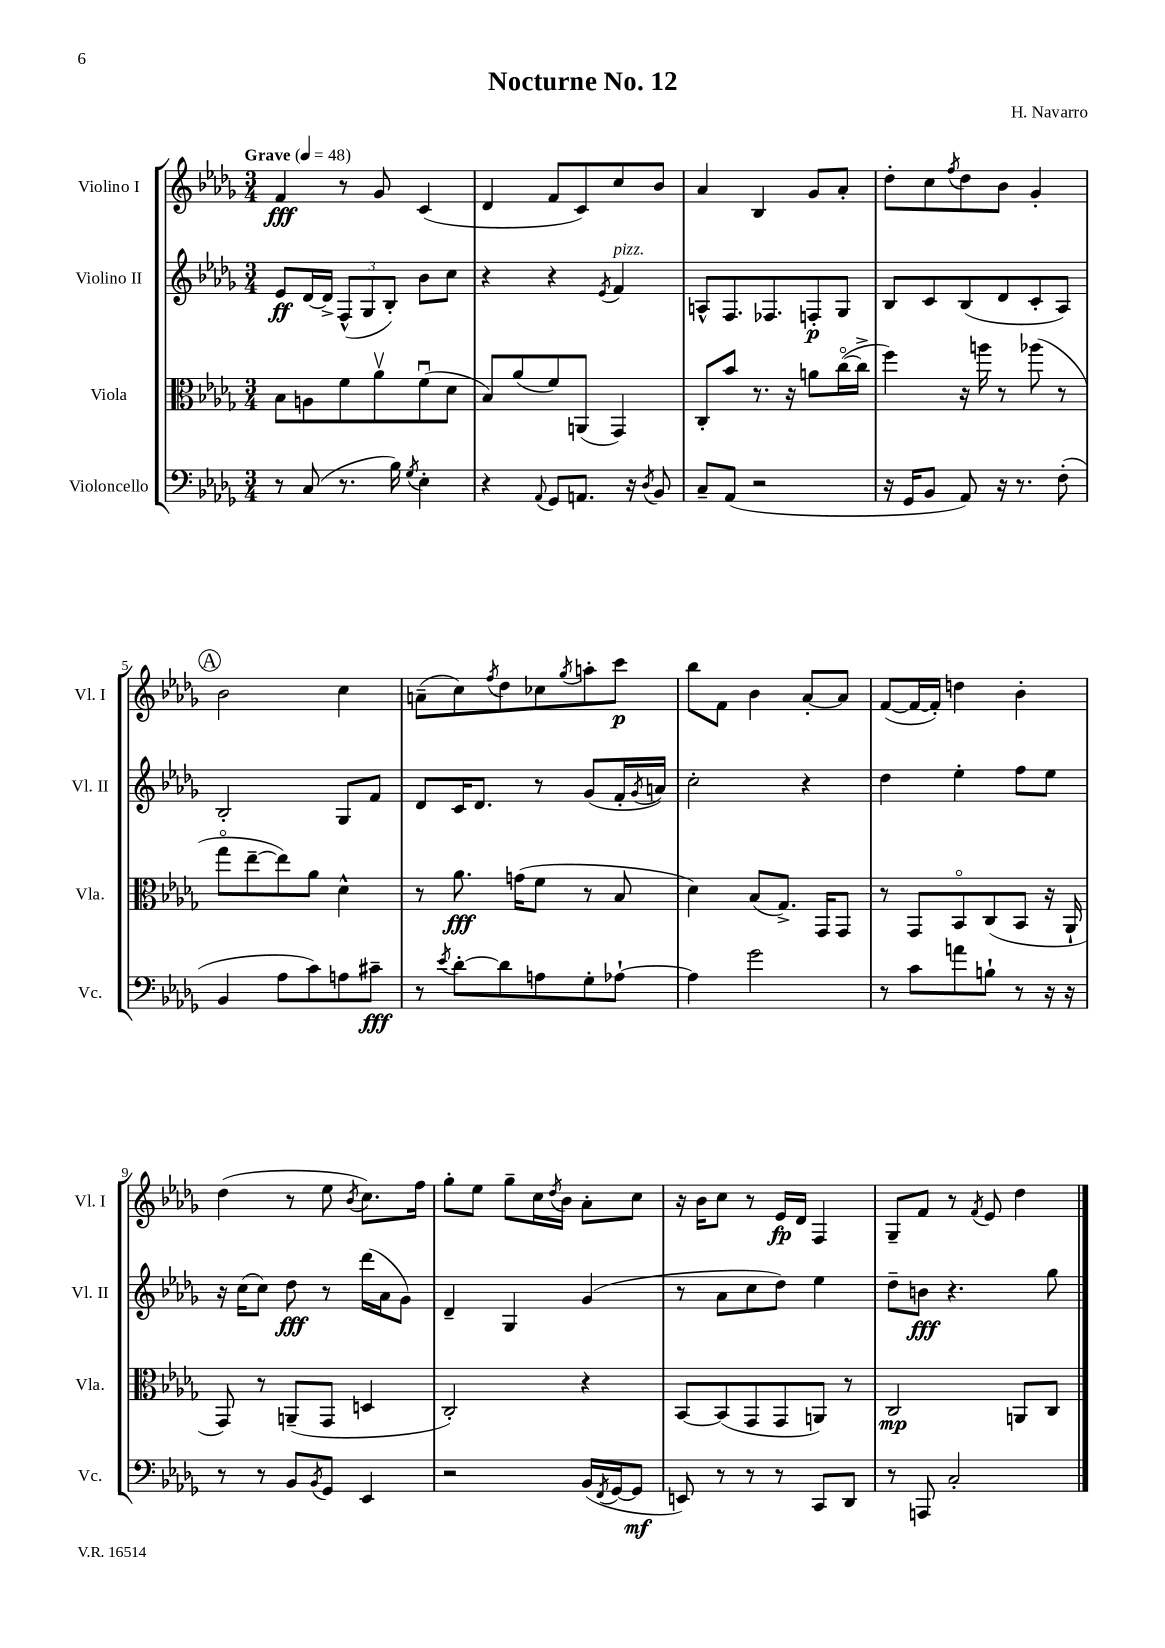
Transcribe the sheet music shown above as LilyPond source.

\header { title = "Nocturne No. 12" composer = "H. Navarro" }
<<
\new StaffGroup <<
\new Staff = "s0" \with { instrumentName = "Violino I" shortInstrumentName = "Vl. I" } {
    \clef treble \key des \major \numericTimeSignature \time 3/4 \tempo "Grave" 4 = 48
    f'4\fff r8 ges'8 c'4( |
    des'4 f'8 c'8) c''8 bes'8 |
    aes'4 bes4 ges'8 aes'8-. |
    des''8-. c''8 \acciaccatura { f''8 } des''8 bes'8 ges'4-. |
    \mark \markup { \circle "A" } bes'2 c''4 |
    a'8--( c''8) \acciaccatura { f''8 } des''8 ces''8 \acciaccatura { ges''8 } a''8-. c'''8\p |
    bes''8 f'8 bes'4 aes'8~-. aes'8 |
    f'8~( f'16~ f'16-.) d''4 bes'4-. |
    des''4( r8 ees''8 \acciaccatura { bes'8 } c''8.) f''16 |
    ges''8-. ees''8 ges''8-- c''16 \acciaccatura { des''8 } bes'16 aes'8-. c''8 |
    r16 bes'16 c''8 r8 ees'16\fp des'16 f4 |
    ges8-- f'8 r8 \acciaccatura { f'8 } ees'8 des''4 \bar "|." |
}
\new Staff = "s1" \with { instrumentName = "Violino II" shortInstrumentName = "Vl. II" } {
    \clef treble \key des \major \numericTimeSignature \time 3/4
    ees'8\ff des'16~ des'16-> \tuplet 3/2 { f8-^( ges8 bes8-.) } bes'8 c''8 |
    r4 r4 \acciaccatura { ees'8 } f'4^\markup { \italic "pizz." } |
    a8-^ f8. fes8. f8-.\p ges8 |
    bes8 c'8 bes8( des'8 c'8-. aes8) |
    \mark \markup { \circle "A" } bes2-. ges8 f'8 |
    des'8 c'16 des'8. r8 ges'8( f'16-. \acciaccatura { ges'8 } a'16) |
    c''2-. r4 |
    des''4 ees''4-. f''8 ees''8 |
    r16 c''16( c''8) des''8\fff r8 des'''16( aes'16 ges'8) |
    des'4-- ges4 ges'4( |
    r8 aes'8 c''8 des''8) ees''4 |
    des''8-- b'8\fff r4. ges''8 \bar "|." |
}
\new Staff = "s2" \with { instrumentName = "Viola" shortInstrumentName = "Vla." } {
    \clef alto \key des \major \numericTimeSignature \time 3/4
    bes8 a8 f'8 aes'8\upbow f'8\downbow( des'8 |
    bes8) aes'8( f'8) a,8( ges,4) |
    c8-. bes'8 r8. r16 a'8 c''16~\flageolet( c''16-> |
    f''4) r16 a''16 r8 aes''8( r8 |
    \mark \markup { \circle "A" } ges''8\flageolet ees''8~-- ees''8) aes'8 des'4-^ |
    r8 aes'8.\fff g'16( f'8 r8 bes8 |
    des'4) bes8( ges8.->) ges,16 ges,8 |
    r8 ges,8 bes,8\flageolet c8( bes,8 r16 aes,16-! |
    ges,8) r8 a,8--( ges,8 d4 |
    c2-.) r4 |
    bes,8~ bes,8( ges,8 ges,8 a,8) r8 |
    c2\mp a,8 c8 \bar "|." |
}
\new Staff = "s3" \with { instrumentName = "Violoncello" shortInstrumentName = "Vc." } {
    \clef bass \key des \major \numericTimeSignature \time 3/4
    r8 c8( r8. bes16) \acciaccatura { ges8 } ees4-. |
    r4 \appoggiatura { aes,8 } ges,8 a,8. r16 \acciaccatura { des8 } bes,8 |
    c8-- aes,8( r2 |
    r16 ges,16 bes,8 aes,8) r16 r8. f8-.( |
    \mark \markup { \circle "A" } bes,4 aes8 c'8) a8 cis'8--\fff |
    r8 \acciaccatura { ees'8 } des'8~-. des'8 a8 ges8-. aes8~-! |
    aes4 ges'2 |
    r8 c'8 a'8 b8-! r8 r16 r16 |
    r8 r8 bes,8 \acciaccatura { bes,8 } ges,8 ees,4 |
    r2 bes,16( \acciaccatura { f,8 } ges,16~ ges,8\mf |
    e,8) r8 r8 r8 c,8 des,8 |
    r8 a,,8 c2-. \bar "|." |
}
>>
>>
